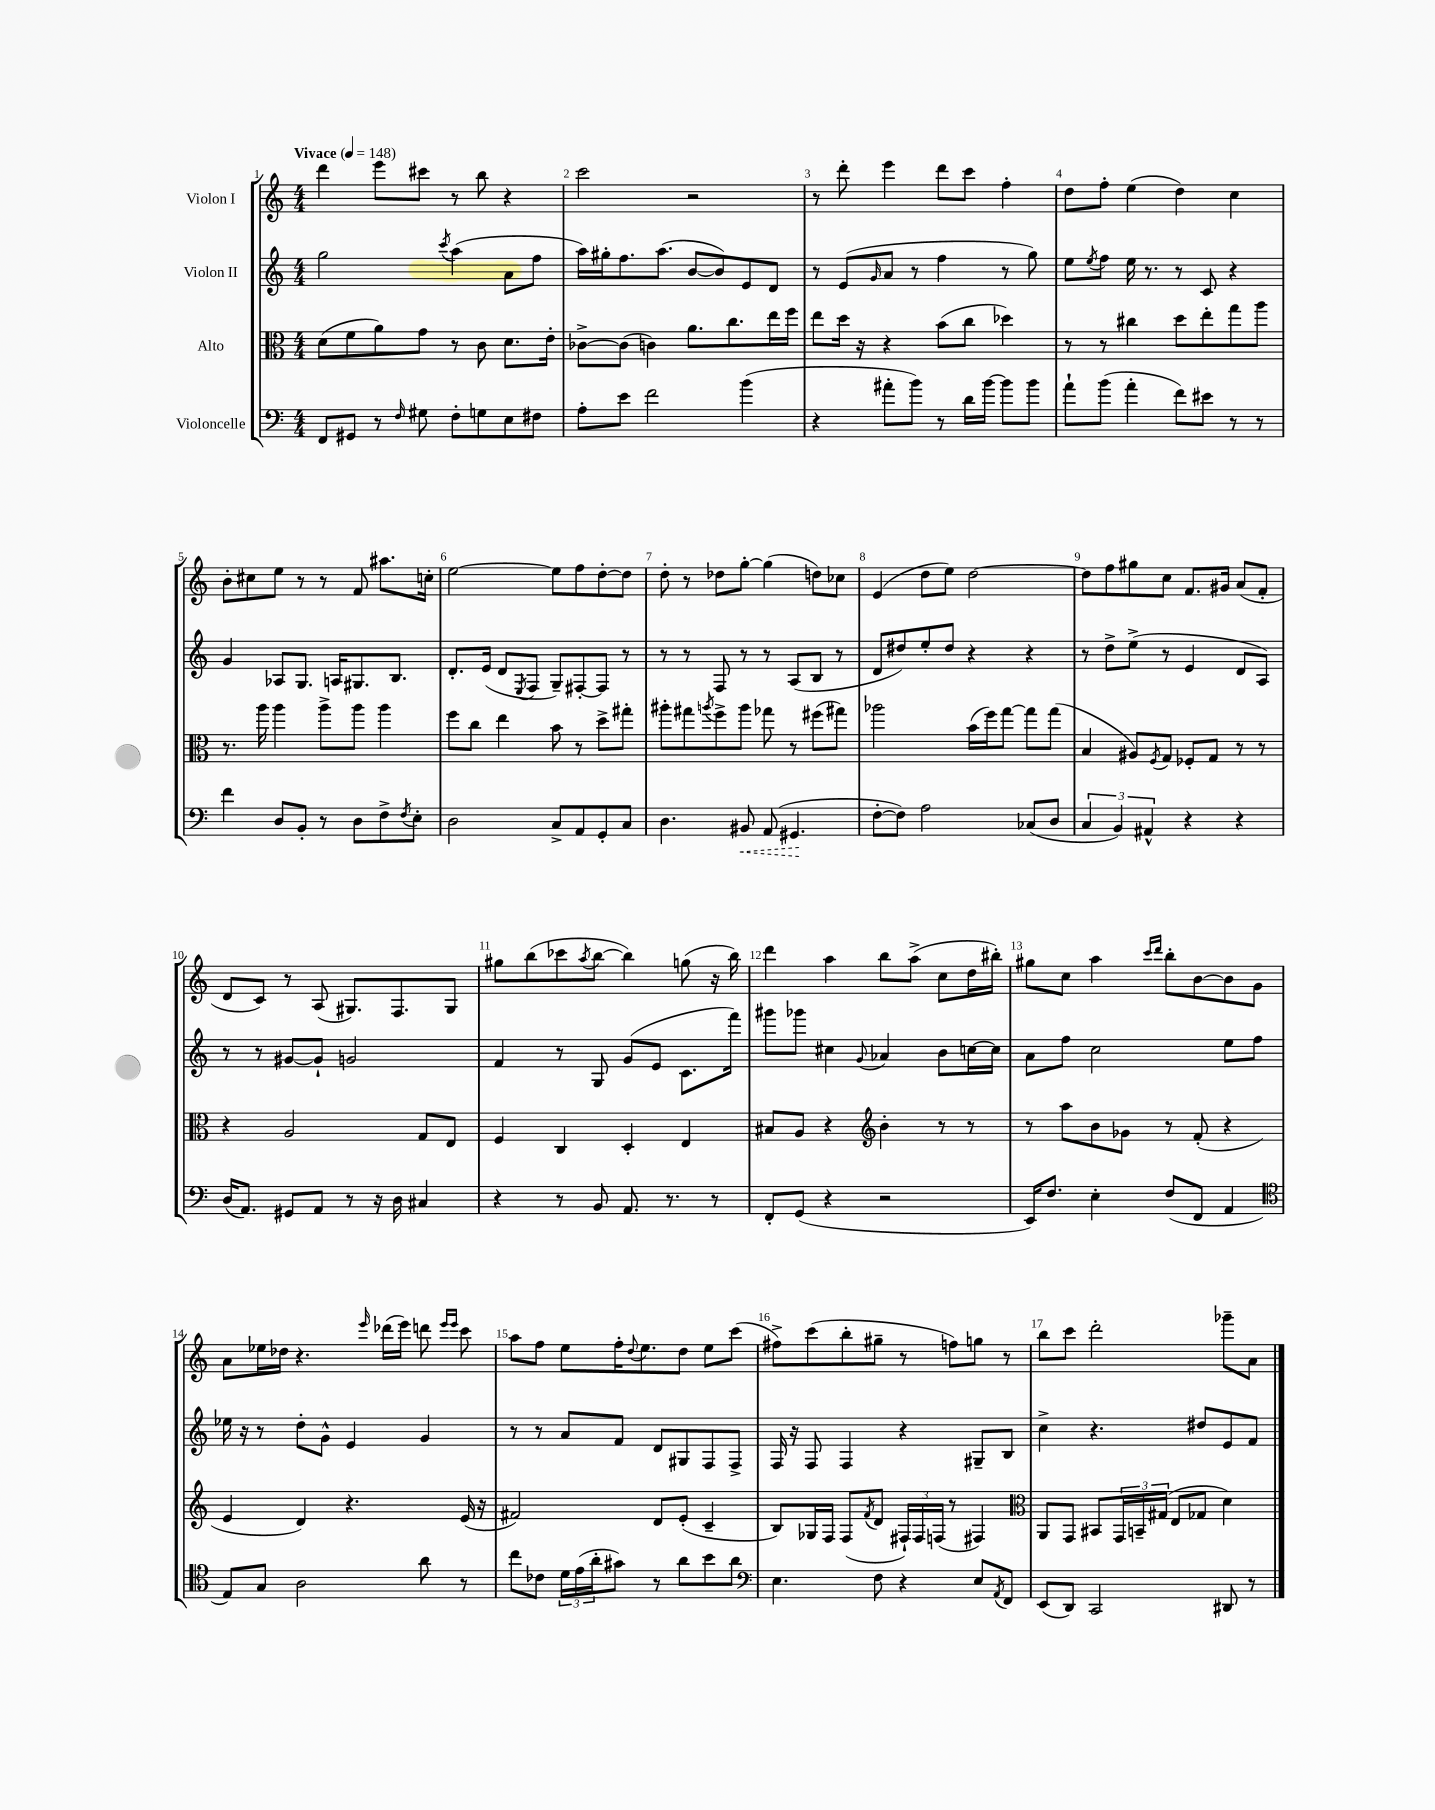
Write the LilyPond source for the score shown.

<<
\new StaffGroup <<
\new Staff = "s0" \with { instrumentName = "Violon I" } {
    \clef treble \key c \major \numericTimeSignature \time 4/4 \tempo "Vivace" 4 = 148
    d'''4 e'''8 cis'''8 r8 b''8 r4 |
    c'''2 r2 |
    r8 d'''8-. e'''4 d'''8 c'''8 f''4-. |
    d''8 f''8-. e''4( d''4) c''4 |
    b'8-. cis''8 e''8 r8 r8 f'8 ais''8. c''16-. |
    e''2~ e''8 f''8 d''8~-. d''8 |
    d''8-. r8 des''8 g''8~-. g''4( d''8) ces''8 |
    e'4( d''8 e''8) d''2~ |
    d''8 f''8 gis''8 c''8 f'8. gis'16 a'8( f'8-. |
    d'8 c'8) r8 a8( gis8.) f8. gis8 |
    gis''8 b''8( ces'''8 \acciaccatura { a''8 } b''8~ b''4) g''8( r16 b''16) |
    d'''4 a''4 b''8 a''8->( c''8 d''16 bis''16-.) |
    gis''8 c''8 a''4 \grace { c'''16 d'''16 } b''8-. b'8~ b'8 g'8 |
    a'8 ees''16 des''16 r4. \grace { e'''16 } des'''16( e'''16) d'''8 \grace { e'''16 e'''16 } c'''8 |
    a''8 f''8 e''8 f''16-. \appoggiatura { d''8 } e''8. d''8 e''8 c'''8( |
    fis''8->) c'''8( b''8-. gis''8-- r8 f''8) g''8 r8 |
    b''8 c'''8 d'''2-. ges'''8-- a'8 \bar "|." |
}
\new Staff = "s1" \with { instrumentName = "Violon II" } {
    \clef treble \key c \major \numericTimeSignature \time 4/4
    g''2 \acciaccatura { c'''8 } a''4( a'8 f''8 |
    a''16) gis''16-. f''8. a''8.( b'8~ b'8) e'8 d'8 |
    r8 e'8( \grace { g'16 } a'8 r8 f''4 r8 g''8) |
    e''8 \acciaccatura { e''8 } f''8 e''16 r8. r8 c'8 r4 |
    g'4 aes8 g8. a16 gis8. b8. |
    d'8.-. e'16( d'8 \acciaccatura { e8 } f8 g8--) fis8~-. fis8 r8 |
    r8 r8 f8 r8 r8 a8( b8 r8 |
    d'8 dis''8) e''8-. dis''8 r4 r4 |
    r8 d''8-> e''8->( r8 e'4 d'8 a8) |
    r8 r8 gis'8~ gis'8-! g'2 |
    f'4 r8 g8 g'8( e'8 c'8. f'''16) |
    gis'''8 ges'''8 cis''4 \appoggiatura { g'8 } aes'4 b'8 c''16~ c''16 |
    a'8 f''8 c''2 e''8 f''8 |
    ees''16 r16 r8 d''8-. g'8-^ e'4 g'4 |
    r8 r8 a'8 f'8 d'8 gis8 f8 f8-> |
    f16 r16 f8 f4 r4 gis8-- b8 |
    c''4-> r4. dis''8 e'8 f'8 \bar "|." |
}
\new Staff = "s2" \with { instrumentName = "Alto" } {
    \clef alto \key c \major \numericTimeSignature \time 4/4
    d'8( f'8 a'8) g'8 r8 c'8 d'8. e'16-. |
    ces'8~-> ces'8( c'4) a'8. c''8. e''16 f''16 |
    e''8 d''16 r16 r4 b'8( c''8 des''4) |
    r8 r8 cis''4 d''8 e''8-. g''8 a''8 |
    r8. a''16 a''4 a''8-> a''8 a''4 |
    f''8 c''8 e''4 b'8 r8 d''8-> gis''8-. |
    ais''8-. gis''8 \acciaccatura { a''8 } f''8-> a''8 ges''8 r8 fis''8( gis''8) |
    aes''2 b'16( f''16) g''8~ g''8 g''8( |
    b4 ais8) \acciaccatura { f8 } g8 fes8-. g8 r8 r8 |
    r4 a2 g8 e8 |
    f4 c4 d4-. e4 |
    bis8 a8 r4 \clef treble b'4-. r8 r8 |
    r8 a''8 b'8 ges'8 r8 f'8-.( r4 |
    e'4 d'4) r4. e'16( r16 |
    fis'2) d'8 e'8-.( c'4-- |
    b8) ges16 f16 f8( \acciaccatura { f'8 } d'8 \tuplet 3/2 { fis16-!) fis16 f16( } r8 fis4) |
    \clef alto a,8 g,8 bis,8 \tuplet 3/2 { g,16 b,16-- gis16( } e8 ges8 d'4) \bar "|." |
}
\new Staff = "s3" \with { instrumentName = "Violoncelle" } {
    \clef bass \key c \major \numericTimeSignature \time 4/4
    f,8 gis,8 r8 \grace { f16 } gis8 f8-. g8 e8 fis8 |
    a8-. e'8 f'2 b'4( |
    r4 ais'8-. b'8) r8 d'16 b'16~ b'8 b'8 |
    a'8-! b'8( a'4-. f'8) eis'8 r8 r8 |
    f'4 d8 b,8-. r8 d8 f8-> \acciaccatura { f8 } e8-. |
    d2 c8-> a,8 g,8-. c8 |
    d4. \once \override Hairpin.style = #'dashed-line bis,8\< a,8( gis,4.\! |
    f8~-. f8) a2 ces8( d8 |
    \tuplet 3/2 { c4 b,4) ais,4-^ } r4 r4 |
    d16( a,8.) gis,8 a,8 r8 r16 d16 cis4 |
    r4 r8 b,8 a,8. r8. r8 |
    f,8-. g,8( r4 r2 |
    e,16) f8. e4-. f8( f,8 a,4 |
    \clef tenor e8) g8 a2 a'8 r8 |
    c''8 ces'8 \tuplet 3/2 { d'16 e'16( a'16-. } gis'8) r8 a'8 b'8 a'8 |
    \clef bass e4. f8 r4 e8 \acciaccatura { a,8 } f,8 |
    e,8( d,8) c,2 dis,8 r8 \bar "|." |
}
>>
>>
\layout { \context { \Score \override BarNumber.break-visibility = ##(#f #t #t) barNumberVisibility = #all-bar-numbers-visible } }
